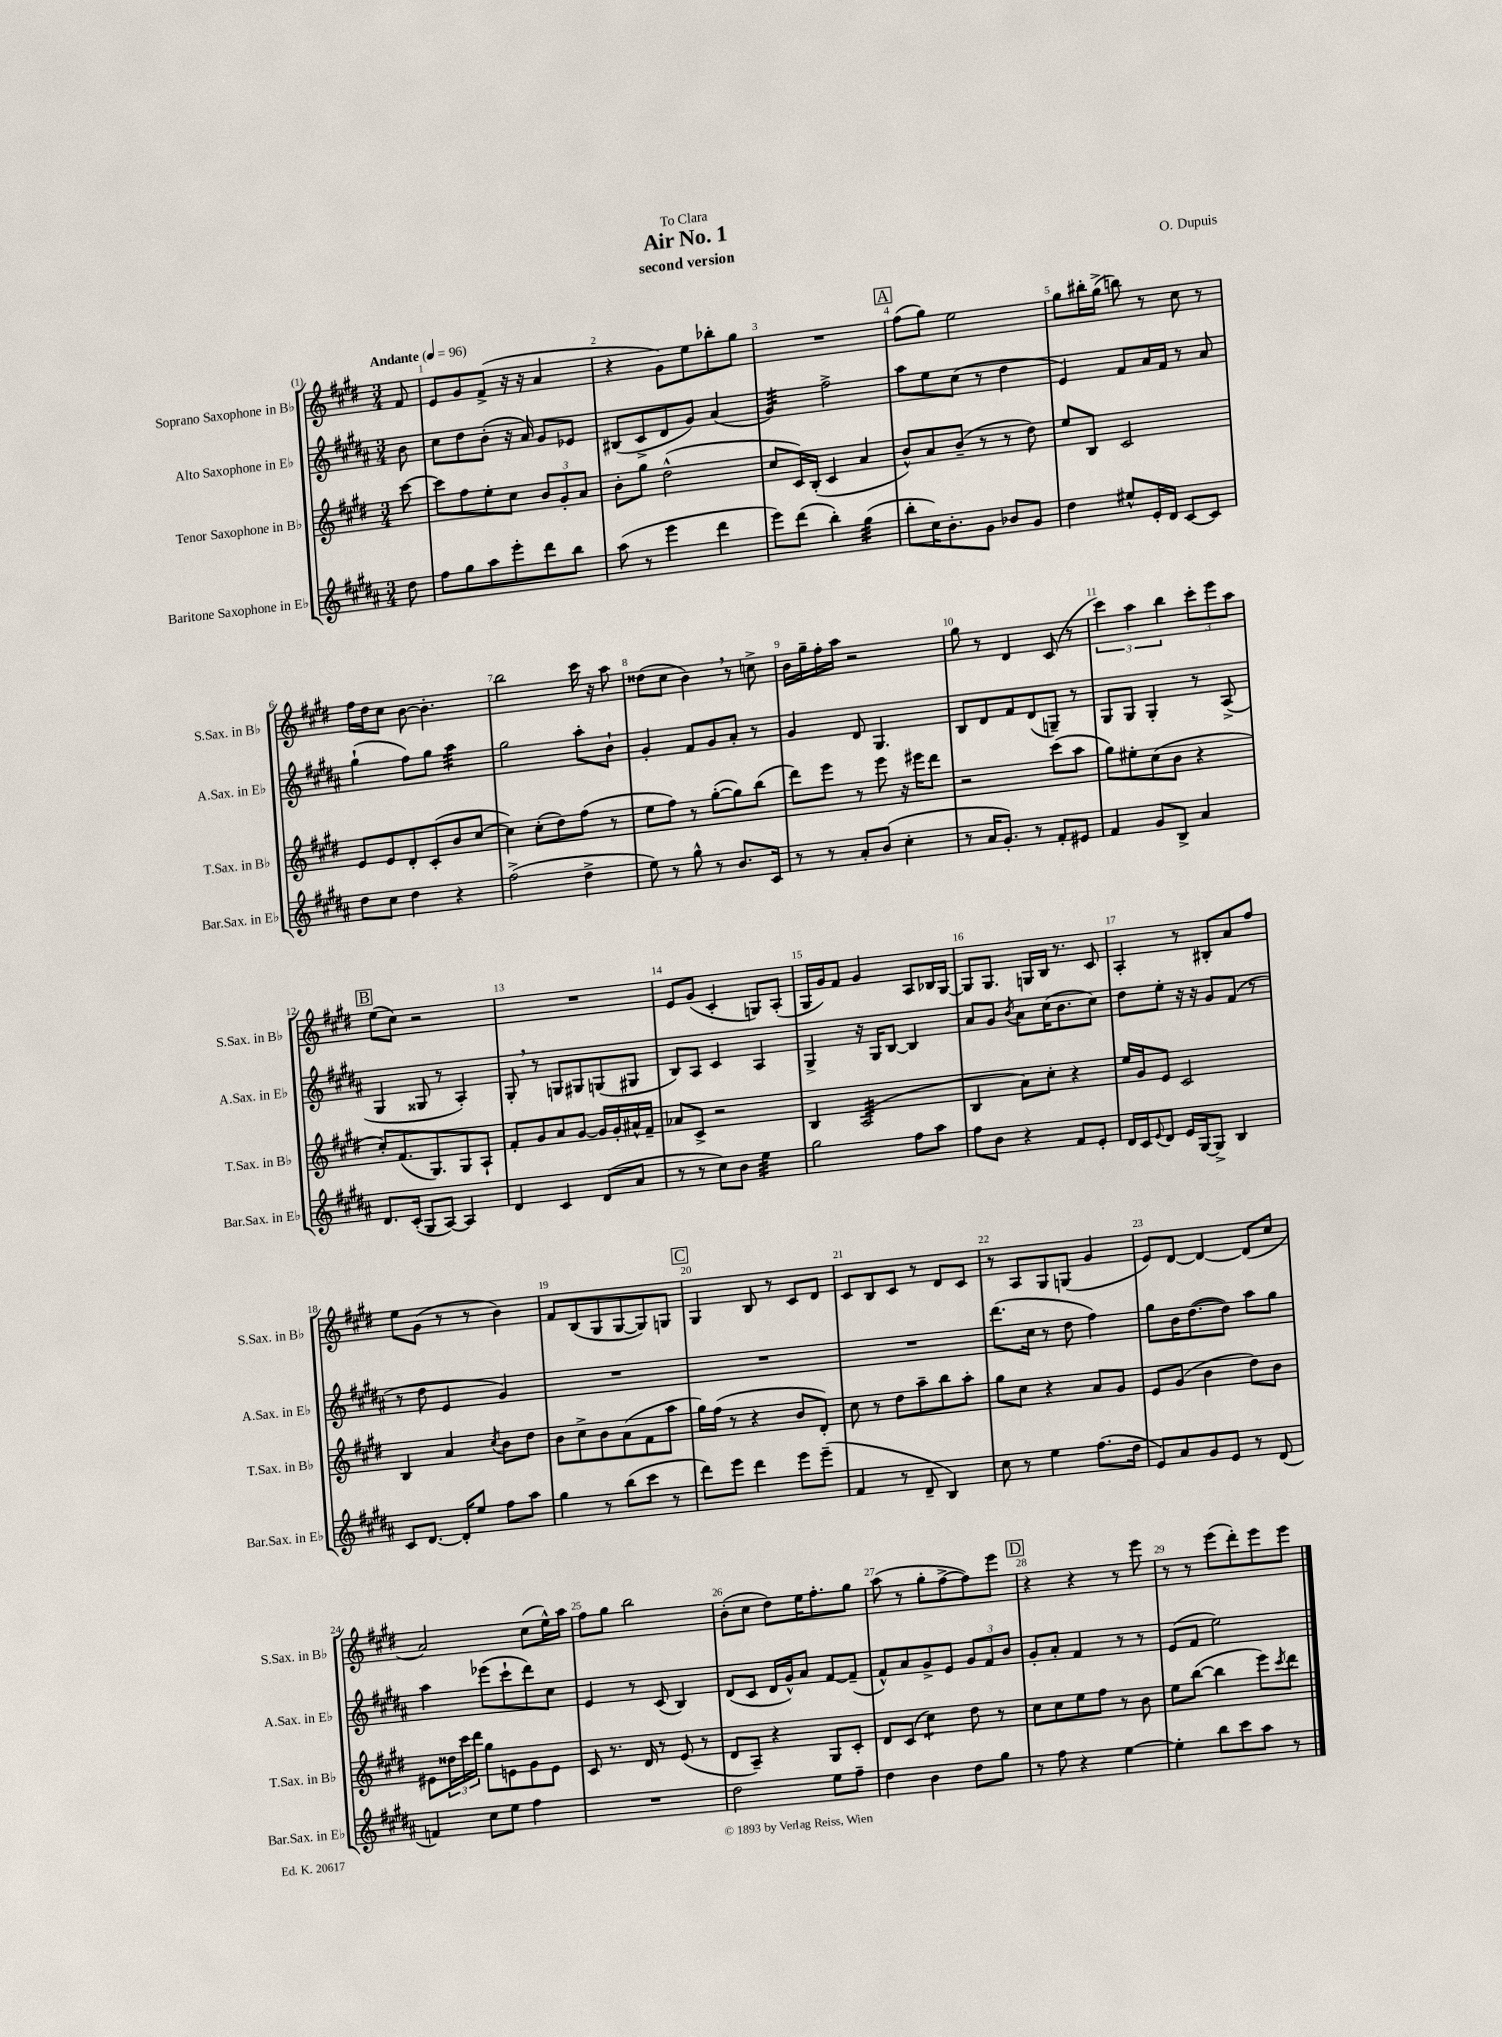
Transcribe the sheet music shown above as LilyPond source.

\header { title = "Air No. 1" composer = "O. Dupuis" subtitle = "second version" dedication = "To Clara" }
<<
\new StaffGroup <<
\new Staff = "s0" \with { instrumentName = "Soprano Saxophone in Bb" shortInstrumentName = "S.Sax. in Bb" } {
    \clef treble \key e \major \numericTimeSignature \time 3/4 \partial 8 \tempo "Andante" 4 = 96
    fis'8 |
    e'8 gis'8 fis'8->( r16 r16 a'4 |
    r4 gis'8) e''8 bes''8-. gis''8 |
    R2. |
    \mark \markup { \box "A" } fis''8( gis''8) e''2 |
    gis''8 bis''16-. gis''16->( b''8) r8 cis''8 r8 |
    fis''16 dis''16 cis''8 b'8~ b'4.-. |
    b''2 cis'''16 r16 a''8 |
    disis''8( cis''8 b'4) \breathe r8 c''8-> |
    b'16 gis''16-- fis''16-. a''16 r2 |
    gis''8 r8 dis'4 cis'8( r8 |
    \tuplet 3/2 { cis'''4) a''4 b''4 } \tuplet 3/2 { cis'''8-. e'''8 a''8 } |
    \mark \markup { \box "B" } e''8( cis''8) r2 |
    R2. |
    e'8 gis'8( cis'4-. g8) a8-.( |
    gis16 gis'16) fis'8 gis'4 a8 bes16 gis16~ |
    gis8 gis8. g16 b16 r8. cis'8 |
    a4-. r8 bis8-. a'8 fis''8 |
    e''8 gis'8( r8 r8 b'4) |
    fis'8 b8( gis8 gis8~ gis8) g8 |
    \mark \markup { \box "C" } gis4 b8 r8 cis'8 dis'8 |
    cis'8 b8 cis'8 r8 dis'8 cis'8 |
    r8 a8 gis8 g8( gis'4 |
    e'8) dis'8~ dis'4~ dis'8( cis''8 |
    a'2) cis''8( e''16-^) a''16 |
    fis''8 gis''8 b''2 |
    b'8-.( cis''8 dis''8) e''16 fis''8.-. gis''8 |
    a''8( r8 gis''8-. fis''8~-> fis''8) e'''8 |
    \mark \markup { \box "D" } r4 r4 r8 e'''8 |
    r8 r8 e'''8( dis'''8-.) e'''8 e'''8 \bar "|." |
}
\new Staff = "s1" \with { instrumentName = "Alto Saxophone in Eb" shortInstrumentName = "A.Sax. in Eb" } {
    \clef treble \key b \major \numericTimeSignature \time 3/4 \partial 8
    b'8 |
    cis''8 dis''8 b'8-.( r16 ais'16) gis'8 ees'8 |
    bis8( cis'8-> dis'8 gis'8) ais'4( |
    gis'4:32) fis''2-> |
    \mark \markup { \box "A" } ais''8 e''8 cis''8( r8 dis''4 |
    e'4) fis'8 ais'16 fis'16 r8 ais'8 |
    gis''4-!( fis''8) gis''8 ais''4:32 |
    gis''2 ais''8-. b'8-! |
    gis'4-. fis'8 gis'8 ais'8-. r8 |
    gis'4 dis'8 gis4. |
    b8 dis'8 fis'8 dis'8( g8--) r8 |
    gis8 gis8 gis4-. r8 ais8->( |
    \mark \markup { \box "B" } gis4 gisis8 r8 ais4-.) |
    gis8-. \breathe r8 g8 gis8 g8( gis8 |
    b8) ais8 cis'4 ais4 |
    gis4-> r16 gis16 b8~ b4 |
    ais'8 gis'8 \acciaccatura { b'8 } ais'8 cis''16( b'8. cis''8) |
    dis''8 e''8-. r16 r16 gis'8 fis'8( r8 |
    r8 dis''8 e'4 gis'4) |
    R2. |
    \mark \markup { \box "C" } R2. |
    R2. |
    dis'''8.( cis''16 r8 dis''8 fis''4) |
    gis''8 b'16 dis''8.~( dis''8) ais''8 gis''8 |
    ais''4 ees'''8( cis'''8-! dis'''8) cis''8 |
    e'4 r8 cis'8( b4) |
    dis'8( cis'8 dis'16 gis'16-^) ais'8 fis'8~ fis'8--( |
    fis'8-^) ais'8 gis'8-> e'8 \tuplet 3/2 { gis'8 fis'8 b'8 } |
    \mark \markup { \box "D" } gis'8-. ais'8-. fis'4 r8 r8 |
    e'8( fis'8 e''2) \bar "|." |
}
\new Staff = "s2" \with { instrumentName = "Tenor Saxophone in Bb" shortInstrumentName = "T.Sax. in Bb" } {
    \clef treble \key e \major \numericTimeSignature \time 3/4 \partial 8
    cis'''8~ |
    cis'''8 fis''8 e''8-. cis''8 \tuplet 3/2 { b'8 gis'8-. a'8 } |
    b'8-. gis''8 dis''2-^( |
    cis''8 cis'16) b16-.( cis'4 a'4 |
    \mark \markup { \box "A" } b'8-^) a'8 b'8--( r8 r8 dis''8) |
    e''8 b8 cis'2 |
    e'8 e'8 dis'8-. cis'8-.( b'8 cis''8~ |
    cis''4) cis''8-.( dis''8) fis''8( r8 |
    e''8 fis''8) r8 gis''8~-.( gis''8) b''8( |
    dis'''8) e'''8 r8 e'''8 r16 eis'''16 dis'''8 |
    r2 cis'''8( a''8 |
    gis''8) eis''8-. cis''8( b'8 r4 |
    \mark \markup { \box "B" } cis''8-.) fis'8.( gis8.) gis8 a8-! |
    fis'8-. gis'8 a'8 gis'8~ gis'16 gis'16-. ais'16-^ fis'16-- |
    aes'8 cis'8-> r2 |
    b4 a2:32( |
    b4 a'8) cis''8-. r4 |
    e''16 gis'16 e'8 cis'2 |
    b4 a'4 \acciaccatura { cis''8 } b'8 dis''8 |
    b'8 cis''8-> b'8 a'8( fis'8 a''8 |
    \mark \markup { \box "C" } gis''16) fis''16( r8 r4 b'8 dis'8-.) |
    cis''8 r8 dis''8 a''8-- b''8 a''8-. |
    gis''8 cis''8 r4 a'8 gis'8 |
    e'8 gis'8( b'4 dis''8) b'8 |
    eis'8 \tuplet 3/2 { disis''16 cis'''16 dis'''16 } gis''8 e'8 gis'8 e'8 |
    cis'8 r8. dis'16 r8 e'8( r8 |
    dis'8 a8--) r4 gis8 cis'8-. |
    dis'8 cis'8( cis''4:8) dis''8 r8 |
    \mark \markup { \box "D" } cis''8 cis''8 e''8 fis''8 r8 b'8 |
    e''8 b''8~( b''4 e'''8) \acciaccatura { cis'''8 } dis'''8 \bar "|." |
}
\new Staff = "s3" \with { instrumentName = "Baritone Saxophone in Eb" shortInstrumentName = "Bar.Sax. in Eb" } {
    \clef treble \key b \major \numericTimeSignature \time 3/4 \partial 8
    dis''8 |
    fis''8 gis''8 ais''8 e'''8-. dis'''8 b''8 |
    ais''8( r8 e'''4 dis'''4 |
    e'''8) dis'''8( b''4-.) gis''4:32( |
    \mark \markup { \box "A" } b''8-. cis''16) b'8.-. gis'8 bes'8 gis'8 |
    dis''4 eis''8-^ e'16-. dis'16 cis'8~ cis'8 |
    dis''8 cis''8 dis''4 r4 |
    fis''2->( dis''4-> |
    e''8) r8 gis''8-^ r8 b'8. cis'16 |
    r8 r8 ais'8-. b'8( cis''4-. |
    r8 ais'16 gis'8.-.) r8 fis'8-. eis'8 |
    fis'4 gis'8 b8-> ais'4 |
    \mark \markup { \box "B" } dis'8. cis'16-.( gis8 ais8~) ais4 |
    dis'4 cis'4 dis'8( ais'8 |
    r8 r8 cis''8) b'8 e''4:32 |
    gis''2 fis''8 ais''8 |
    fis''8 b'8 r4 fis'8 e'8-. |
    dis'16 cis'16 \appoggiatura { e'8 } dis'8 e'16 gis16~ gis8-> b4 |
    cis'8 dis'8.~ dis'16-. e''8 fis''8 ais''8 |
    gis''4 r8 b''8( cis'''8 r8 |
    \mark \markup { \box "C" } dis'''8) e'''8 dis'''4 e'''8 e'''8--( |
    fis'4 r8 dis'8-- b4) |
    cis''8 r8 e''4 fis''8.( dis''16 |
    e'8) ais'8 gis'8 e'8 r8 dis'8( |
    f'4) cis''8 e''8 fis''4 |
    R2. |
    dis''2 e''8 fis''8-- |
    dis''4 b'4 dis''8 gis''8 |
    \mark \markup { \box "D" } r8 fis''8 r4 e''4~ |
    e''4-. b''8 cis'''8 ais''8 r8 \bar "|." |
}
>>
>>
\layout { \context { \Score \override BarNumber.break-visibility = ##(#f #t #t) barNumberVisibility = #all-bar-numbers-visible } }
